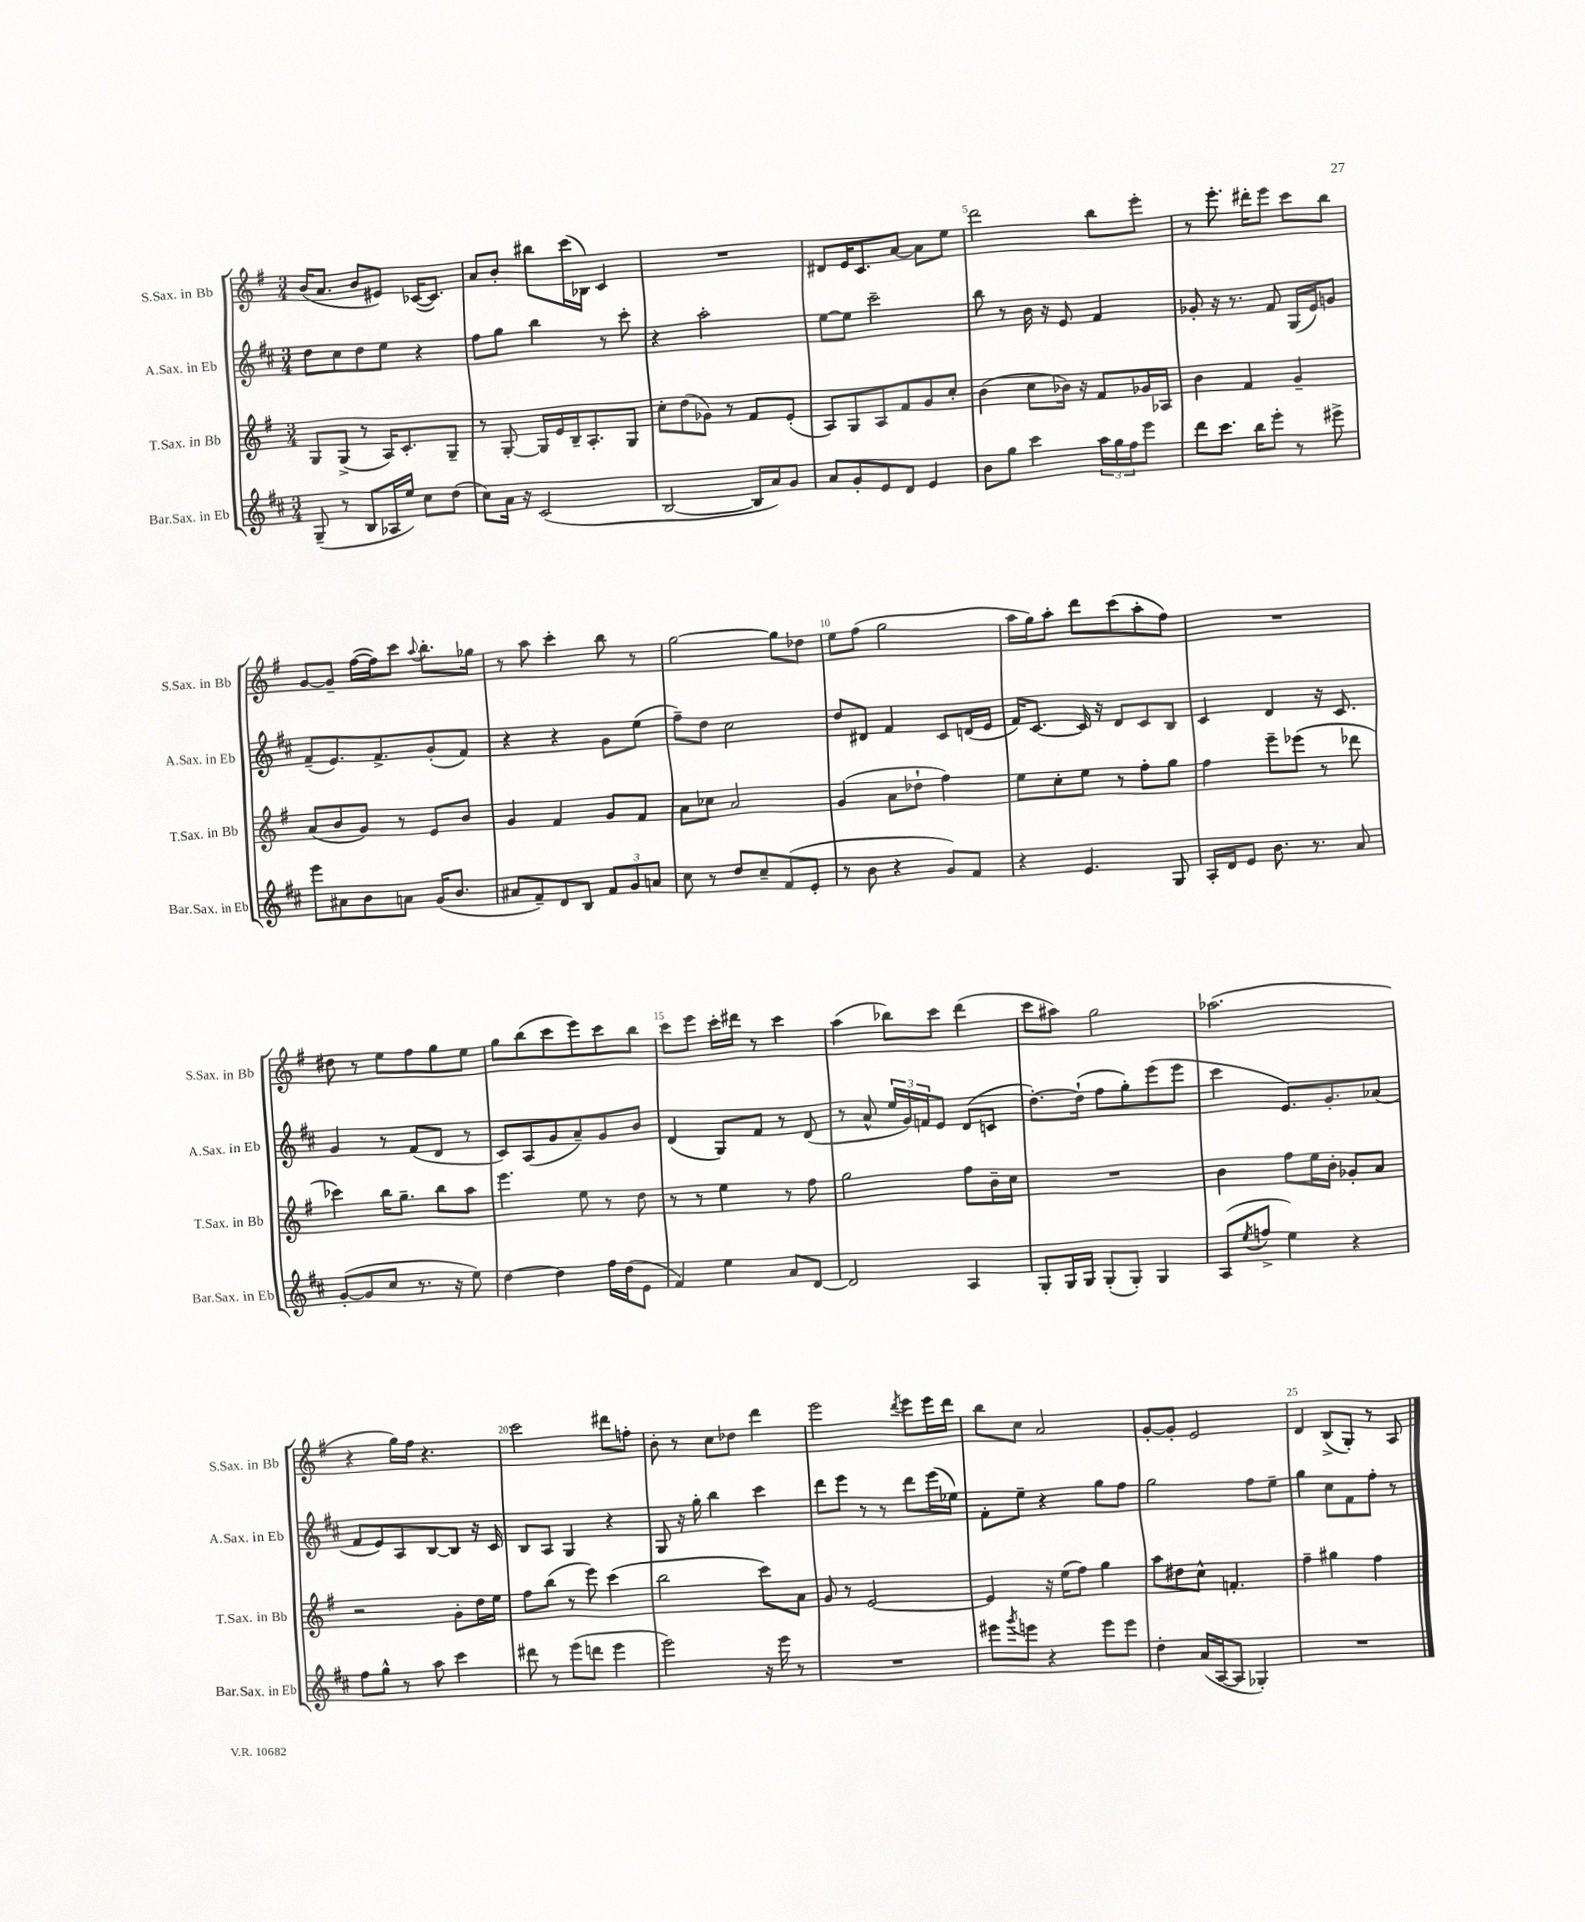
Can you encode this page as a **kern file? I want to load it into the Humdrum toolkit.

**kern	**kern	**kern	**kern
*staff4	*staff3	*staff2	*staff1
*clefG2	*clefG2	*clefG2	*clefG2
*k[f#c#]	*k[f#]	*k[f#c#]	*k[f#]
*M3/4	*M3/4	*M3/4	*M3/4
(8G~/	8G/L	8dd\L	(16b/LK
.	.	.	8.a/J
8r	(8G^/J	8cc#\	.
8B/L	8r	8dd\	8b/L
16A-/L	16A/LK)	8ee\J	8e#/J)
16ee/JJ)	8.c'/	.	.
8cc#\L	.	4r	([16c-/LK
.	.	.	8.c-/]J)
(8dd\J	8G~/J	.	.
=	=	=	=
8cc#\L)	8r	8ff#\L	8a/L
16a\Jk	[8G'/	8gg\J	8b'/J
16r	.	.	.
(2c#/	16G/]LL	4bb\	8bb#\L
.	16e/	.	.
.	16B~/J	.	(16ccc\L
.	8.A'/	.	16B-\JJ)
.	.	8r	4c/
.	8G/J	8ccc#'\	.
=	=	=	=
[2B/	8cc'\L	4r	2.r
.	(8dd\	.	.
.	8g-\J)	2aa'\	.
.	8r	.	.
16B/]LL	8f#/L	.	.
16a/J)	.	.	.
8g/J	(8e'/J	.	.
=	=	=	=
8a/L	8A/L)	[8ee\L	8d#/L
8g'/	8G/	8ee\]J	16e/K
.	.	.	8.c/
8e/	8A/	2ccc#~\	.
8d/J	8f#/	.	[8a/J
4e/	8g/	.	8a\]L
.	8cc'/J	.	8ee\J
=	=	=	=
8b\L	(4b\	8bb\	2ddd\
8gg\J	.	8r	.
4ccc#\	8cc\L	16b\	.
.	.	16r	.
.	16b-\Jk)	8e/	.
.	16r	.	.
24aa\LL	8f#/L	4f#/	8bb\L
24gg\	.	.	.
24ff#\J	.	.	.
8eee\J	16g-/L	.	8eee'\J
.	16A-/JJ	.	.
=	=	=	=
8ddd\L	4b\	8g-'/	8r
8.ccc#\J	.	16r	8.eee'\
.	.	8.r	.
.	4f#/	.	.
16bb\LK	.	.	16ddd#'\LK
8eee'\J	.	8f#/	8eee\J
8r	4g~/	(16G/LL	8ccc\L
.	.	16e/J)	.
8eee#^\	.	8g/J	8bb\J
=	=	=	=
8eee\L	(8a/L	(8f#~/L	[8g/L
8a#\	8b/	8.e/)	8g~/]J
8b\	8g/J)	.	([16ff#\LL
.	.	8.f#^/	16ff#\]J)
8a\J	8r	.	8ccc\J
.	.	.	8qqaa/
(16g/LK	8e/L	(8g'/	8.bb'\L
8.b/J	.	.	.
.	8b/J	8f#/J)	.
.	.	.	16gg-\Jk
=	=	=	=
8a#/L	4g/	4r	8r
8f#~/)	.	.	8aa\
8d/	4f#/	4r	4ccc'\
8B/J	.	.	.
12f#/L	8g/L	8g\L	8bb\
12g/	.	.	.
.	8f#/J	(8ee\J	8r
12a/J	.	.	.
=	=	=	=
8cc#\	8a\L	8ff#~\L)	[2gg\
8r	8cc-\J	8dd\J	.
8dd/L	2a/	2cc#\	.
8cc#~/	.	.	.
(8f#/	.	.	8gg\]L
8e'/J	.	.	8dd-\J
=	=	=	=
8r	(4g/	8dd/L	8ee\L
8b\	.	8d#/J	(8ff#\J
4r	8a\L	4f#/	2gg\
.	8dd-`\J	.	.
8g/L)	4ff#\)	8c#/L	.
8f#/J	.	(16d/L	.
.	.	16e/JJ	.
=	=	=	=
4r	8ee\L	16f#/LK)	16aa\LL
.	.	[8.c#/J	16gg\J)
.	8cc'\	.	8aa'\J
4.e/	8ee\J	16c#/]	8ddd\L
.	.	16r	.
.	8r	8d/L	(8ccc\
.	8ff#'\L	8c#/	8aa'\
8G/	8gg\J	8B/J	8ff#\J)
=	=	=	=
16A'/LL	4ff#\	4c#/	2.r
16d/J	.	.	.
8e/J	.	.	.
8.b\	8eee~\L	4d/	.
.	(8eee-\J	.	.
8.r	.	.	.
.	8r	16r	.
.	.	8.c#/	.
8a/	8ddd-\	.	.
=	=	=	=
([8g'/L	4ccc-\)	4g/	8dd#\
8g/]	.	.	8r
8cc#/J	16bb\LK	8r	8ee\L
.	8.gg~\J	.	.
8.r	.	(8f#/L	8ff#\
.	8bb\L	8d/J	8gg\
16r	.	.	.
8ee\)	8aa\J	8r	8ee\J
=	=	=	=
[4dd\	4.eee\	8c#/L)	8gg\L
.	.	(8A/	(8bb\
4dd\]	.	8g/	8ccc\
.	8ee\	8a~/)	8eee\)
16ff#\LL	8r	8g/	8ccc\
(16dd\J	.	.	.
8e\J	8dd\	8b/J	8bb\J
=	=	=	=
4f#/)	8r	(4d/	8ccc\L
.	8r	.	8eee\J
4ee\	4ee\	8G/L)	16ccc'\LL
.	.	.	16ddd#\JJ
.	.	8f#/J	8r
8a/L	8r	8r	4ccc\
[8d/J	8ff#\	(8d/	.
=	=	=	=
2d/]	2gg\	8r	(4aa\
.	.	8a^^/	.
.	.	24ee/LL	8bb-\L)
.	.	24g/)	.
.	.	24f/J	.
.	.	8e/J	8ccc\J
4A/	8ff#\L	(8d/L	(4ddd\
.	16b~\L	8c/J	.
.	16cc\JJ	.	.
=	=	=	=
8G'/L	2.r	[8.dd'\L)	8ccc\L
16G/L	.	.	8aa#\J)
16G/JJ	.	(16dd`\]Jk	.
(8G'/L	.	8ff#\L	2gg\
8G'/J)	.	8gg'\)	.
4G/	.	(8eee\	.
.	.	8eee\J	.
=	=	=	=
(8A/L	4b\	4ccc#\	(2.aa-\
8qee/	.	.	.
8ff^/J	.	.	.
4ee\)	8ff#\L	8.e/L)	.
.	16ee\L	.	.
.	16b'\JJ	8.g'/	.
4r	8g-'/L	.	.
.	8a/J	(8a-/J	.
=	=	=	=
8ff#\L	2r	8f#/L	4r
8gg^^\J	.	8e/)	.
8r	.	8A/	16gg\LL)
.	.	.	16ff#\JJ
8aa\	.	[8B/	4.r
4ccc#\	8g'\L	8B/]J	.
.	16dd\L	16r	.
.	16ee\JJ	16c#/	.
=	=	=	=
8ddd#\	8ff#\L	8B/L	2ccc\
8r	(8bb\J	8A/J	.
(8eee\L	8r	4G/	.
8ddd\J	8eee\)	.	.
4eee\	(4ccc\	4r	8ddd#\L
.	.	.	8ff'\J
=	=	=	=
2eee\)	2bb\	8G/	8b'\
.	.	16r	8r
.	.	16gg'\	.
.	.	4bb\	8cc\L
.	.	.	8dd-\J
16r	8ccc\L)	4ccc#\	4ddd\
16eee\	.	.	.
8r	8a\J	.	.
=	=	=	=
2.r	8g/	8ddd\L	2eee\
.	8r	8eee\J	.
.	[2e/	8r	.
.	.	8r	.
.	.	.	8qddd/
.	.	8ddd\L	8eee\L
.	.	(16eee\L	16eee\L
.	.	16ee-\JJ)	16ddd\JJ
=	=	=	=
8eee#\L	4e/]	8f#'\L	8bb\L
8qggg/	.	.	.
8eee\J	.	8ee~\J	8cc\J
4r	16r	4r	2a/
.	(16ee\LK	.	.
.	8ff#\J)	.	.
8eee\L	4gg\	8gg\L	.
8eee\J	.	8ff#\J	.
=	=	=	=
4dd'\	8aa\L	2gg\	[8g'/L
.	8dd#\	.	8g'/]J
(16a/LL	8cc^^\J	.	2e/
[16A/J	.	.	.
8A/]J	4.f'/	.	.
4G-'/)	.	8ff#\L	.
.	.	8ee~\J	.
=	=	=	=
2.r	4ff#~\	4gg\	4d/
.	4gg#\	8cc#\L	(8B^/L
.	.	8f#\	8G'/J)
.	4ff#\	8ff#'\J	8r
.	.	8r	8A/
==	==	==	==
*-	*-	*-	*-
